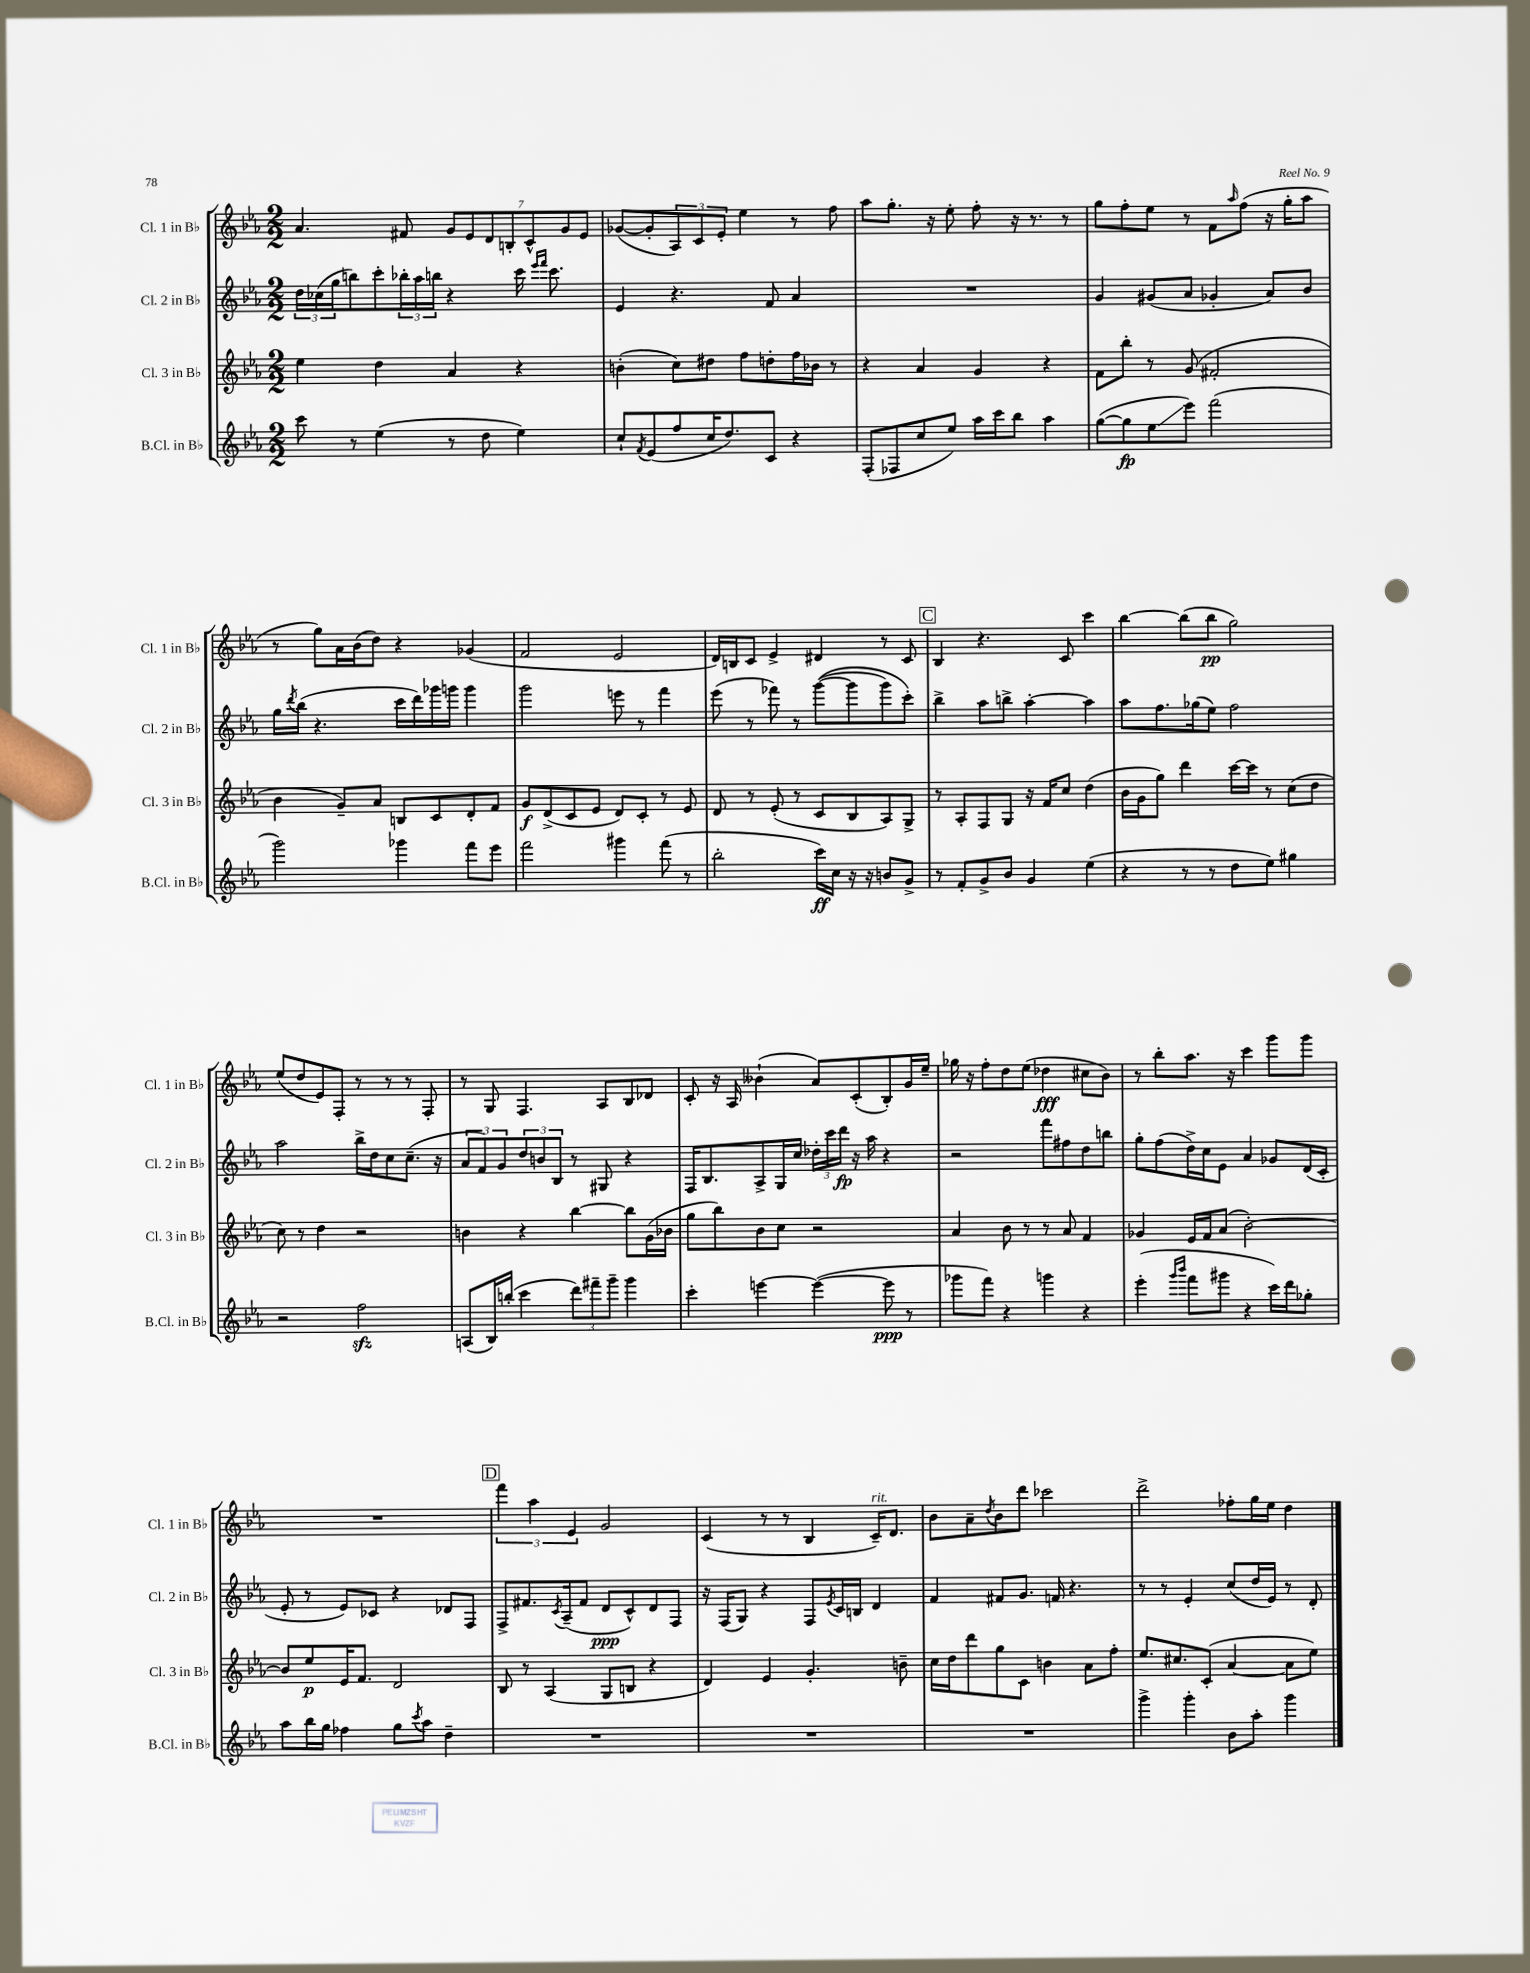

**kern	**kern	**kern	**kern
*staff4	*staff3	*staff2	*staff1
*clefG2	*clefG2	*clefG2	*clefG2
*k[b-e-a-]	*k[b-e-a-]	*k[b-e-a-]	*k[b-e-a-]
*M2/2	*M2/2	*M2/2	*M2/2
8ccc	4ee-	24dd	4.a-
.	.	(24cc-	.
.	.	24gg	.
8r	.	8bb)	.
(4ee-	4dd	8ccc'	.
.	.	24bb-'	8f#
.	.	24aa-	.
.	.	24bb	.
8r	4a-	4r	14g
.	.	.	14e-
8dd	.	.	.
.	.	.	14d
.	.	.	14B'
4ee-)	4r	16ccc	.
.	.	.	14c^^
.	.	16qqeee-	.
.	.	16qqfff	.
.	.	8.ccc	.
.	.	.	14g
.	.	.	14e-
=	=	=	=
8cc`	(4b'	4e-	([8g-
8qf	.	.	.
(8e-	.	.	8g-']
8ff	8cc)	4.r	12A-)
.	.	.	12c
16cc	8dd#	.	.
.	.	.	12e-'
8.dd)	.	.	.
.	8ff	.	4ee-
8c	8dd'	8f	.
4r	16ff	4a-	8r
.	16b-	.	.
.	8r	.	8ff
=	=	=	=
(8F'	4r	1r	8aa-
8F-	.	.	8.gg'
8cc	4a-	.	.
.	.	.	16r
8ee-)	.	.	8ee-'
16aa-	4g	.	8ff'
16ccc	.	.	.
8bb-	.	.	16r
.	.	.	8.r
4aa-	4r	.	.
.	.	.	8r
=	=	=	=
([8gg	8f	4g	8gg
8gg]	8bb-'	.	8ff'
8ee-	8r	(8g#	8ee-
8eee-)	(8g	8a-	8r
(2fff	2f#'	4g-'	8f
.	.	.	16qqaa-
.	.	.	(8ff
.	.	8a-)	16r
.	.	.	16gg'
.	.	8b-	8aa-
=	=	=	=
2ggg)	4b-	16gg	8r
.	.	8qddd	.
.	.	(16bb-	.
.	.	4.r	8gg)
.	8g~)	.	16a-
.	.	.	(16b-
.	8a-	.	8dd)
4ggg-	8B	16ccc	4r
.	.	16ddd)	.
.	8c	16ggg-	.
.	.	16ggg	.
8fff	8d'	4ggg	(4g-
8eee-	8f	.	.
=	=	=	=
2fff	8g	2ggg	2f
.	(8d^	.	.
.	8c	.	.
.	8e-	.	.
4ggg#	8d)	8eee	2e-
.	8c'	8r	.
(8fff	8r	4fff	.
8r	8e-	.	.
=	=	=	=
2bb-'	8d	(8eee-	16d)
.	.	.	16B
.	8r	8r	8c
.	(8e-'	8fff-)	4e-^
.	8r	8r	.
16ccc)	8c	&(([8ggg	4d#
16cc	.	.	.
16r	8B-	8ggg]	.
16r	.	.	.
8b	8A-)	8ggg)	8r
8g^	8G^	8ccc'&)	8c
=	=	=	=
8r	8r	4bb-^	4B-
8f'	8A-'	.	.
8g^	8F	8aa-	4.r
8b-	8G	8bb^	.
4g	16r	[4aa-'	.
.	16f	.	.
.	8cc	.	8c
(4ee-	(4dd	4aa-]	4ccc
=	=	=	=
4r	16b-	8aa-	[4bb-
.	16g	.	.
.	8gg)	8.ff	.
8r	4ddd	.	(8bb-]
.	.	(16gg-	.
8r	.	8ee-)	8bb-
8dd	[16ccc	2ff	2gg)
.	16ccc]	.	.
8ee-)	8r	.	.
4gg#	(8cc	.	.
.	8dd	.	.
=	=	=	=
2r	8cc)	2aa-	(8ee-
.	8r	.	8dd
.	4dd	.	8e-)
.	.	.	8F'
2ff	2r	16bb-^	8r
.	.	16dd	.
.	.	8cc	8r
.	.	(8.cc~	8r
.	.	.	8F'
.	.	16r	.
=	=	=	=
(8A	4b	12a-	8r
.	.	12f)	.
16B-)	.	.	8G
.	.	12g	.
(16bb'	.	.	.
4ccc	4r	12dd	4.F
.	.	12b	.
.	.	12B-	.
12ddd)	[4bb-	8r	.
12fff#~	.	.	.
.	.	8G#	8A-
12ggg~	.	.	.
4ggg	8bb-]	4r	8B-
.	(16g	.	8d-
.	16b-	.	.
=	=	=	=
4ccc'	8gg	16F	8c'
.	.	8.B-	.
.	8bb-)	.	16r
.	.	.	16A-
[4eee	8b-	8A-^	(4b--`
.	8cc	16G	.
.	.	16cc	.
(4eee_	2r	24dd-'	8a-)
.	.	24ccc	.
.	.	24ddd	.
.	.	16r	(8c'
.	.	16aa-	.
8eee]	.	4r	8B-')
8r	.	.	16g
.	.	.	16ee-~
=	=	=	=
8ggg-	4a-	2r	16gg-
.	.	.	16r
8fff)	.	.	8ff'
4r	8b-	.	8dd
.	8r	.	(8ee-
4ggg	8r	8fff	4dd-
.	8a-	8ff#	.
4r	4f	8dd	8cc#
.	.	8bb	8b-)
=	=	=	=
(4eee-'	4g-	8gg'	8r
.	.	(8ff	8bb-'
16qqggg	.	.	.
16qqbbb-	.	.	.
8fff	16e-	16dd^)	8.aa-
.	16f	16cc	.
8ggg#	(8a-	8e-	.
.	.	.	16r
4r	[2b-')	4a-	4ccc
16ccc)	.	8g-	8ggg
16ddd	.	.	.
8gg-'	.	(16d	8ggg
.	.	16c'	.
=	=	=	=
8aa-	8b-]	8e-'	1r
16bb-	8ee-	8r	.
16gg	.	.	.
4ff-	16e-	8e-)	.
.	8.f	.	.
.	.	8c-	.
8gg	2d	4r	.
8qccc	.	.	.
8aa-	.	.	.
4dd~	.	8d-	.
.	.	8F	.
=	=	=	=
1r	8B-	8F^	6fff
.	8r	8.f#	.
.	.	.	6aa-
.	(4A-	.	.
.	.	8qc	.
.	.	(16A-~	.
.	.	.	6e-
.	.	8f#	.
.	8G	8d	2g
.	8B	8c^^)	.
.	4r	8d	.
.	.	8F	.
=	=	=	=
1r	4d)	16r	(4c
.	.	(16F	.
.	.	8G)	.
.	4e-	4r	8r
.	.	.	8r
.	4.g'	8F	4B-
.	.	8qe-	.
.	.	16c	.
.	.	16B	.
.	.	4d	16c~)
.	.	.	8.d
.	8b~	.	.
=	=	=	=
1r	16cc	4f	8b-
.	16dd	.	.
.	8ddd	.	8a-~
.	.	.	8qdd
.	8gg	8f#	8b-
.	8c	8.g	8ddd
.	4b	.	2ccc-
.	.	16f	.
.	.	4.r	.
.	8a-	.	.
.	8ff'	.	.
=	=	=	=
4ggg^	8.ee-	8r	2ddd^
.	.	8r	.
.	8.cc#	.	.
4ggg'	.	4e-'	.
.	(8c'	.	.
8b-	[4a-	(8cc	8ff-'
8aa-'	.	16dd	16gg
.	.	16e-)	16ee-
4ggg	8a-]	8r	4dd
.	8ee-)	8d'	.
==	==	==	==
*-	*-	*-	*-
